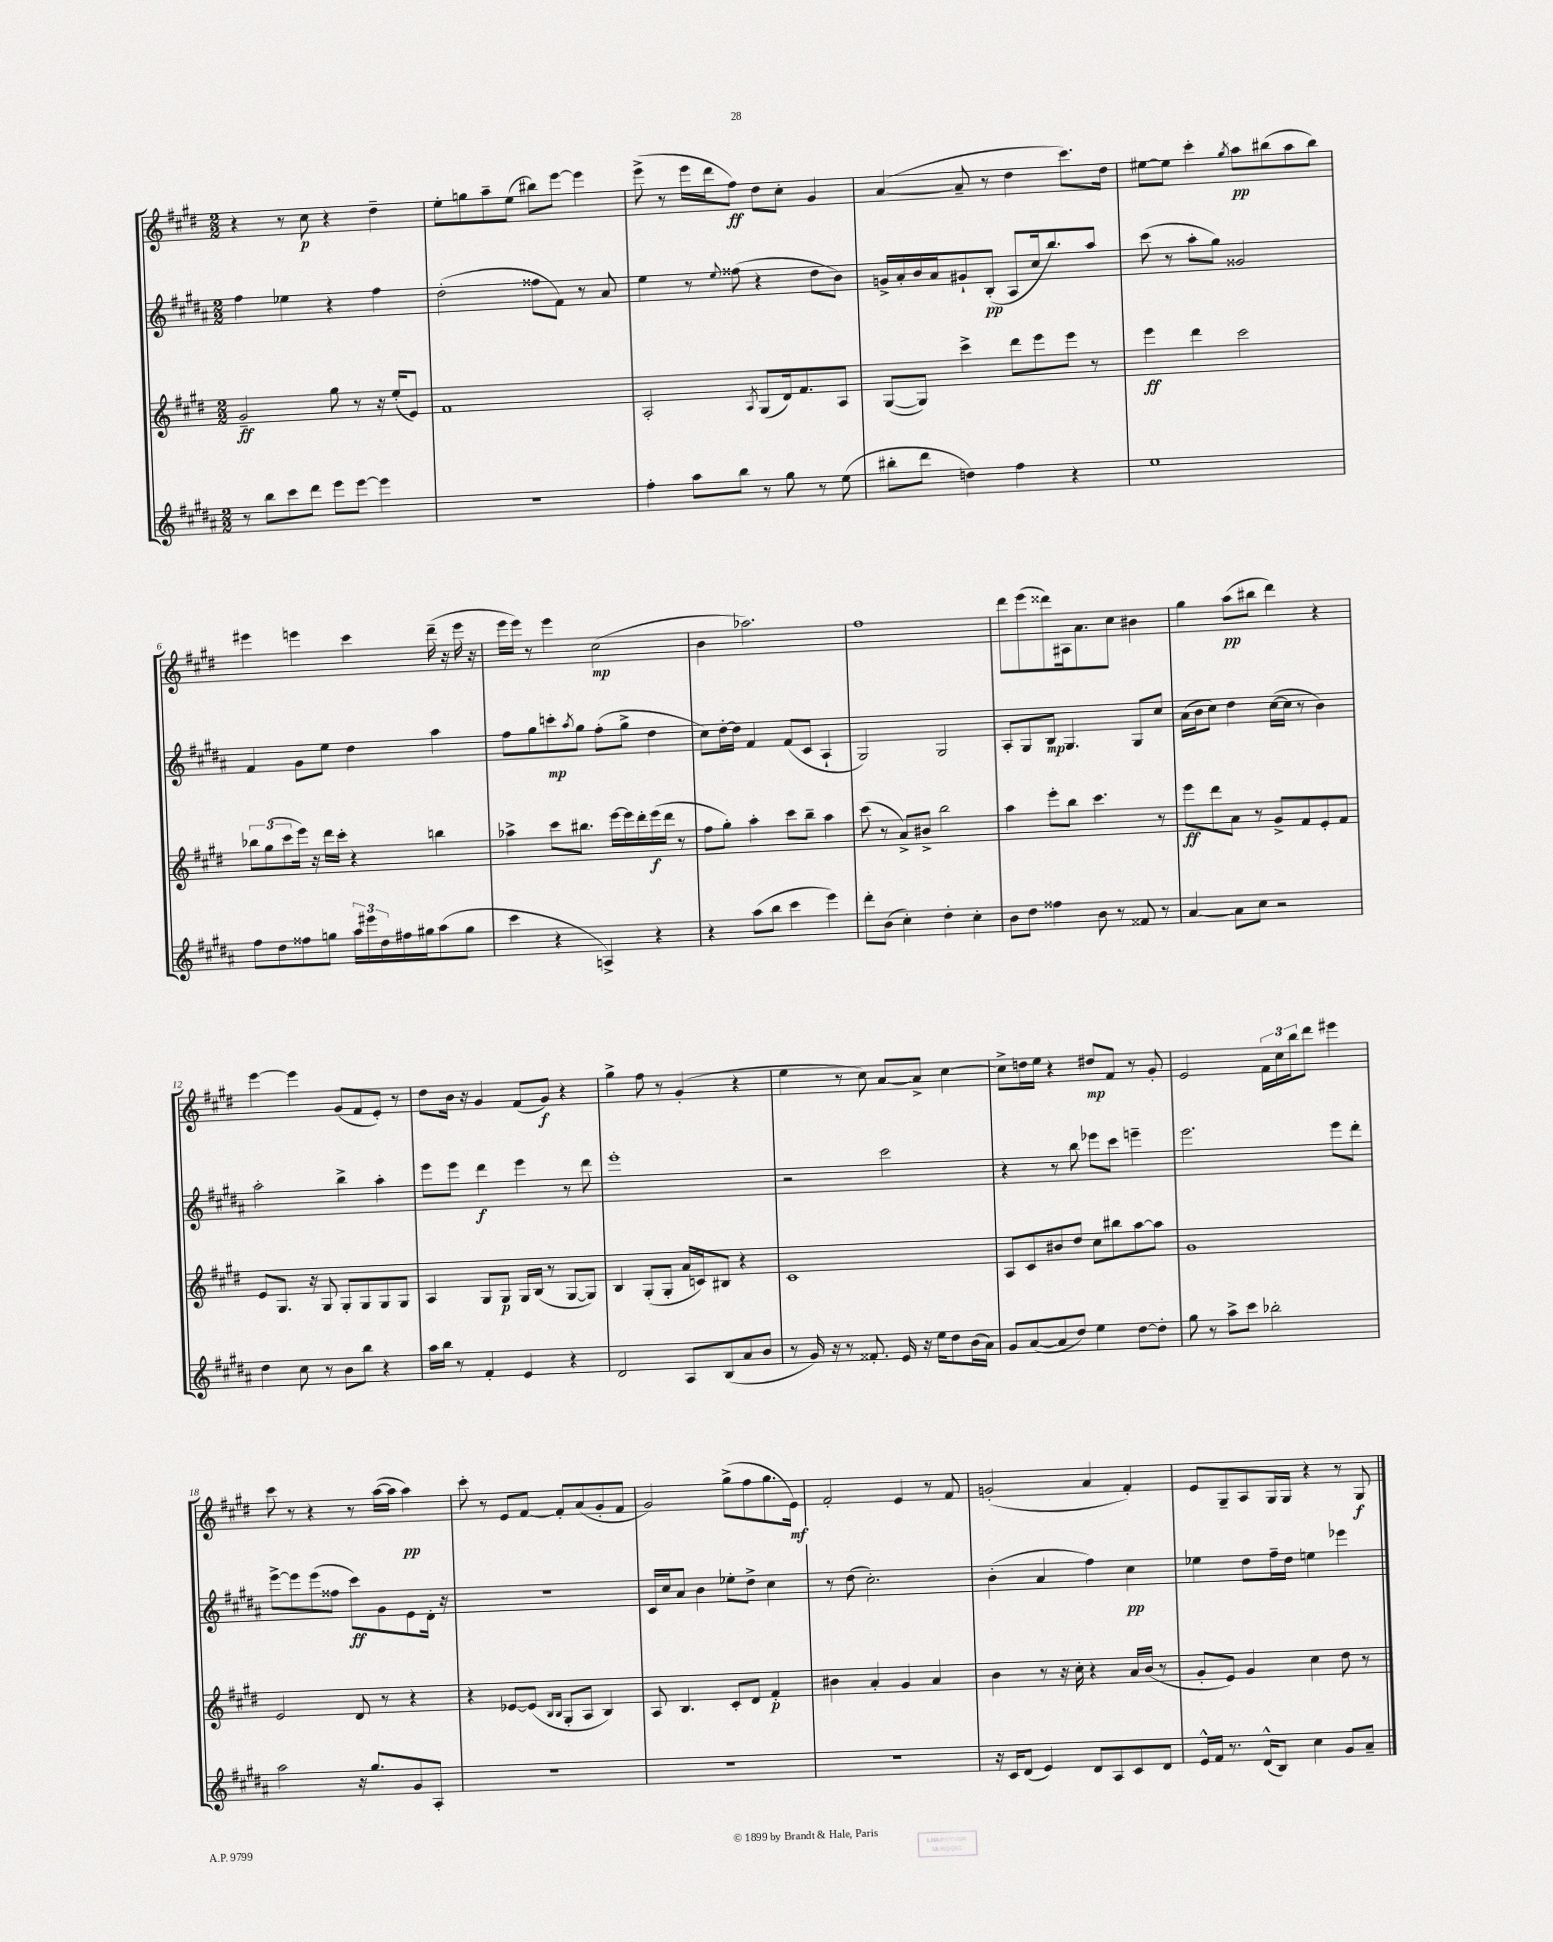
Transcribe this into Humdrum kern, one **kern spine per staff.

**kern	**kern	**dynam	**kern	**dynam	**kern	**dynam
*part4	*part3	*part3	*part2	*part2	*part1	*part1
*staff4	*staff3	*staff3	*staff2	*staff2	*staff1	*staff1
*clefG2	*clefG2	*	*clefG2	*	*clefG2	*
*k[f#c#g#d#a#]	*k[f#c#g#d#]	*	*k[f#c#g#d#a#]	*	*k[f#c#g#d#]	*
*M2/2	*M2/2	*	*M2/2	*	*M2/2	*
=1	=1	=1	=1	=1	=1	=1
8r	2g#~/	ff	4ff#\	.	4r	.
8bb\L	.	.	.	.	.	.
8ccc#\	.	.	4ee-X\	.	8r	.
8ddd#\J	.	.	.	.	8cc#\	p
8eee\L	8gg#\	.	4r	.	4r	.
[8eee\J	8r	.	.	.	.	.
4eee\]	16r	.	4ff#\	.	4dd#~\	.
.	(16ee'/KL	.	.	.	.	.
.	8e/J)	.	.	.	.	.
=2	=2	=2	=2	=2	=2	=2
1r	1f#	.	(2dd#'\	.	8ee'\L	.
.	.	.	.	.	8ggn\	.
.	.	.	.	.	8aa~\	.
.	.	.	.	.	(8ee\J	.
.	.	.	8ff##X\L	.	8bb#X\L)	.
.	.	.	8f#\J)	.	[8eee\J	.
.	.	.	8r	.	4eee\]	.
.	.	.	8a#/	.	.	.
=3	=3	=3	=3	=3	=3	=3
4ff#'\	2A'/	.	4ee\	.	(8eee^\	.
.	.	.	.	.	8r	.
8aa#\L	.	.	8r	.	16eee\LL	.
.	.	.	.	.	16ddd#\J	.
.	.	.	8qqee/	.	.	.
8bb\J	.	.	(8ff##X\	.	8ff#\J)	ff
.	8qA/	.	.	.	.	.
8r	(8G#/L	.	4r	.	8dd#\L	.
8gg#\	16d#/k)	.	.	.	8cc#'\J	.
.	8.f#/	.	.	.	.	.
8r	.	.	8dd#\L	.	4g#/	.
(8ee\	8A/J	.	8b\J)	.	.	.
=4	=4	=4	=4	=4	=4	=4
8bb#X'\L	([8G#/L	.	16gn^/LL	.	([4a/	.
.	.	.	16a#'/	.	.	.
8ddd#\J	8G#/J])	.	16b/	.	.	.
.	.	.	16a#/J	.	.	.
4ddn\)	4ccc#^\	.	8g#X`/	.	8a~/]	.
.	.	.	(8B'/J	pp	8r	.
4ff#\	8ddd#\L	.	8A#/L	.	4dd#\	.
.	8eee\	.	16cc#/k	.	.	.
.	.	.	8.bb/)	.	.	.
4r	8eee\J	.	.	.	8.ccc#\L)	.
.	8r	.	8aa#/J	.	.	.
.	.	.	.	.	16dd#\Jk	.
=5	=5	=5	=5	=5	=5	=5
1ee	4eee\	ff	(8ccc#\	.	[8ee#X\L	.
.	.	.	8r	.	8ee#\J]	.
.	4ddd#\	.	8aa#'\L	.	4ccc#'\	.
.	.	.	8gg#\J)	.	.	.
.	.	.	.	.	8qgg#/	.
.	2ccc#\	.	2g##X/	.	8aa\L	pp
.	.	.	.	.	(8bb#X\	.
.	.	.	.	.	8aa\	.
.	.	.	.	.	8bb#\J)	.
!!LO:LB:g=z
=6	=6	=6	=6	=6	=6	=6
8ff#\L	12bb-X\L	.	4f#/	.	4eee#X\	.
.	(12gg#\	.	.	.	.	.
8dd#\	.	.	.	.	.	.
.	12ccc#\	.	.	.	.	.
8ff##X\	16eee\Jk)	.	8g#\L	.	4eeen\	.
.	16r	.	.	.	.	.
8ggn\J	16ddd#\LL	.	8ee\J	.	.	.
.	16ccc#'\JJ	.	.	.	.	.
24aa#\LL	4r	.	4dd#\	.	4ccc#\	.
24eee#X\	.	.	.	.	.	.
24dd#\	.	.	.	.	.	.
16ff#X\	.	.	.	.	.	.
16gg#X\J	.	.	.	.	.	.
(8aa#\	4bbn\	.	4aa#\	.	(16ddd#~\	.
.	.	.	.	.	16r	.
8gg#\J	.	.	.	.	16eee\	.
.	.	.	.	.	16r	.
=7	=7	=7	=7	=7	=7	=7
4ccc#\	4aa-X^\	.	8ff#\L	.	16eee\LL	.
.	.	.	.	.	16eee\JJ)	.
.	.	.	8gg#\	.	8r	.
4r	8ccc#\L	.	8cccn'\	mp	4eee\	.
.	.	.	8qaa#/	.	.	.
.	8.bb#X\J	.	8gg#\J	.	.	.
4An^/)	.	.	(8ff#'\L	.	(2cc#\	mp
.	[16eee\LL	.	.	.	.	.
.	16eee\]	.	8gg#^\J	.	.	.
.	16ddd#'\	.	.	.	.	.
4r	(16eee\	f	4dd#\	.	.	.
.	16ddd#\JJ	.	.	.	.	.
.	8r	.	.	.	.	.
=8	=8	=8	=8	=8	=8	=8
4r	8ff#\L	.	8cc#\L)	.	4b\	.
.	8gg#'\J)	.	[16dd#'\L	.	.	.
.	.	.	16dd#\JJ]	.	.	.
(8aa#\L	4aa'\	.	4f#/	.	2.aa-X\)	.
8bb\J	.	.	.	.	.	.
4ccc#\	8ccc#\L	.	(8f#/L	.	.	.
.	8bb~\J	.	8c#/J	.	.	.
4eee\)	4aa\	.	4A#`/	.	.	.
=9	=9	=9	=9	=9	=9	=9
8ddd#'\L	(8ccc#\	.	2G#/)	.	1ff#	.
(8b\J	8r	.	.	.	.	.
4cc#'\)	8a^/L)	.	.	.	.	.
.	8b#X^/J	.	.	.	.	.
4dd#'\	2bb\	.	2G#/	.	.	.
4cc#'\	.	.	.	.	.	.
=10	=10	=10	=10	=10	=10	=10
8b\L	4aa\	.	8A#'/L	.	8ddd#\L	.
8dd#\J	.	.	8G#/	.	(8eee\	.
4ff##X\	8eee'\L	.	8B/J	mp	8ddd##X\)	.
.	8bb\J	.	4.G#/	.	16A#X\k	.
.	.	.	.	.	8.a\	.
8b\	4.ccc#\	.	.	.	.	.
8r	.	.	.	.	8cc#\J	.
8f##X/	.	.	8G#/L	.	4b#X\	.
8r	8r	.	8cc#/J	.	.	.
=11	=11	=11	=11	=11	=11	=11
[4a#/	8eee\L	ff	(16a#\LL	.	4gg#\	.
.	.	.	16b\J	.	.	.
.	8ddd#\	.	8cc#\J)	.	.	.
8a#\L]	8a\J	.	4dd#\	.	(8aa\L	pp
8cc#\J	8r	.	.	.	8bb#X\J	.
2r	8g#^/L	.	([16cc#\LL	.	4ddd#\)	.
.	.	.	16cc#\JJ]	.	.	.
.	8f#/	.	8r	.	.	.
.	8e'/	.	4b\)	.	4r	.
.	8f#/J	.	.	.	.	.
!!LO:LB:g=z
=12	=12	=12	=12	=12	=12	=12
4dd#\	8e/L	.	2aa#'\	.	[4eee\	.
.	8.G#/J	.	.	.	.	.
8cc#\	.	.	.	.	4eee\]	.
.	16r	.	.	.	.	.
8r	8G#/	.	.	.	.	.
8b\L	8G#'/L	.	4bb^\	.	(8g#/L	.
8bb\J	8G#/	.	.	.	8f#/	.
4r	8G#/	.	4aa#'\	.	8e'/J)	.
.	8G#/J	.	.	.	8r	.
=13	=13	=13	=13	=13	=13	=13
16aa#\LL	4A/	.	8eee\L	.	8dd#\L	.
16bb\JJ	.	.	.	.	.	.
8r	.	.	8eee\J	.	16b\Jk	.
.	.	.	.	.	16r	.
4f#'/	8G#/L	.	4ddd#\	f	4g#/	.
.	8G#/J	p	.	.	.	.
4e/	16G#/LL	.	4eee\	.	(8f#/L	.
.	(16B/JJ	.	.	.	.	.
.	8r	.	.	.	8g#/J)	f
4r	[8G#/L	.	8r	.	4r	.
.	8G#/J])	.	8ddd#\	.	.	.
=14	=14	=14	=14	=14	=14	=14
2d#/	4B/	.	1eee'	.	4gg#^\	.
.	(8G#'/L	.	.	.	8ff#\	.
.	8G#'/J	.	.	.	8r	.
8A#/L	16a/LL	.	.	.	(4g#'/	.
.	16cn/J)	.	.	.	.	.
(8B/	8B#X/J	.	.	.	.	.
8a#/	4r	.	.	.	4r	.
8b/J	.	.	.	.	.	.
=15	=15	=15	=15	=15	=15	=15
8r	1c#	.	2r	.	4ee\	.
16g#/)	.	.	.	.	.	.
16r	.	.	.	.	.	.
8r	.	.	.	.	8r	.
8.f##X'/	.	.	.	.	8cc#\)	.
.	.	.	2ccc#\	.	[8a/L	.
16e/	.	.	.	.	.	.
16r	.	.	.	.	8a^/J]	.
16ee\KL	.	.	.	.	.	.
8dd#\	.	.	.	.	[4cc#\	.
(16b\L	.	.	.	.	.	.
16a#\JJ)	.	.	.	.	.	.
=16	=16	=16	=16	=16	=16	=16
8g#/L	8A/L	.	4r	.	8cc#^\L]	.
([8a#/	8c#/	.	.	.	16ddn\L	.
.	.	.	.	.	16ee\JJ	.
8a#/]	8b#X/	.	8r	.	4r	.
8dd#/J)	8dd#/J	.	8bb\	.	.	.
4ee\	8cc#\L	.	8eee-X\L	.	8dd#X/L	mp
.	8bb#X\	.	8ccc#\J	.	8f#/J	.
[8dd#\L	[8aa\	.	4eeen~\	.	8r	.
8dd#'\J]	8aa\J]	.	.	.	8g#'/	.
=17	=17	=17	=17	=17	=17	=17
8gg#\	1g#	.	2.eee\	.	2e/	.
8r	.	.	.	.	.	.
8aa#^\L	.	.	.	.	.	.
8ccc#\J	.	.	.	.	.	.
2bb-X'\	.	.	.	.	24f#\LL	.
.	.	.	.	.	24cc#\	.
.	.	.	.	.	24bb\J	.
.	.	.	.	.	8ddd#\J	.
.	.	.	8eee\L	.	4eee#X\	.
.	.	.	8ddd#'\J	.	.	.
!!LO:LB:g=z
=18	=18	=18	=18	=18	=18	=18
2aa#\	2e/	.	[8eee^\L	.	8ccc#\	.
.	.	.	8eee\]	.	8r	.
.	.	.	(8eee\	.	4r	.
.	.	.	8ff##X\J	.	.	.
16r	8d#/	.	8ccc#\L)	ff	8r	.
8.gg#/L	.	.	.	.	.	.
.	8r	.	8g#\	.	([16aa\LL	.
.	.	.	.	.	16aa\JJ]	.
8g#/	4r	.	8e\	.	4aa\)	pp
8A#'/J	.	.	16d#'\Jk	.	.	.
.	.	.	16r	.	.	.
=19	=19	=19	=19	=19	=19	=19
1r	4r	.	1r	.	8ccc#'\	.
.	.	.	.	.	8r	.
.	[8e-X/L	.	.	.	8e/L	.
.	(8e-/J]	.	.	.	[8f#/J	.
.	16qqB/LL	.	.	.	.	.
.	16qqB/JJ	.	.	.	.	.
.	8G#'/L	.	.	.	8f#'/L]	.
.	8A/J	.	.	.	(8a/	.
.	4B/)	.	.	.	8g#'/	.
.	.	.	.	.	8f#/J	.
=20	=20	=20	=20	=20	=20	=20
1r	8A/	.	16c#/LL	.	2g#/)	.
.	.	.	16cc#/J	.	.	.
.	4.B/	.	8a#/J	.	.	.
.	.	.	4b\	.	.	.
.	8c#'/L	.	8ee-X'\L	.	(8gg#^\L	.
.	8d#/J	.	8dd#^\J	.	8ff#\	.
.	4f#'/	p	4cc#\	.	8.gg#\	.
.	.	.	.	.	16e\Jk)	mf
=21	=21	=21	=21	=21	=21	=21
1r	4b#X\	.	8r	.	2f#'/	.
.	.	.	(8dd#\	.	.	.
.	4a'/	.	2.cc#'\)	.	.	.
.	4g#/	.	.	.	4e/	.
.	4a/	.	.	.	8r	.
.	.	.	.	.	8f#/	.
=22	=22	=22	=22	=22	=22	=22
16r	4b\	.	(4b'\	.	(2gn'/	.
16c#/KL	.	.	.	.	.	.
(8d#/J	.	.	.	.	.	.
4e/)	8r	.	4a#/	.	.	.
.	16r	.	.	.	.	.
.	16cc#'\	.	.	.	.	.
8d#/L	4r	.	4ff#\)	.	4a/	.
8A#/	.	.	.	.	.	.
8c#/	16a/LL	.	4cc#\	pp	4f#'/)	.
.	(16b/JJ	.	.	.	.	.
8d#/J	8r	.	.	.	.	.
=23	=23	=23	=23	=23	=23	=23
16e^^/LL	8g#'/L	.	4ee-X\	.	8e/L	.
16f#/JJ	.	.	.	.	.	.
8.r	8e/J)	.	.	.	8G#~/	.
.	4g#/	.	8dd#\L	.	8A/	.
(16d#^^/KL	.	.	.	.	.	.
8B/J)	.	.	16ff#~\L	.	16G#/L	.
.	.	.	16dd#\JJ	.	16G#/JJ	.
4cc#\	4cc#\	.	4een\	.	4r	.
8g#/L	8dd#\	.	4eee-X\	.	8r	.
8a#~/J	8r	.	.	.	8G#/	f
==	==	==	==	==	==	==
*-	*-	*-	*-	*-	*-	*-
